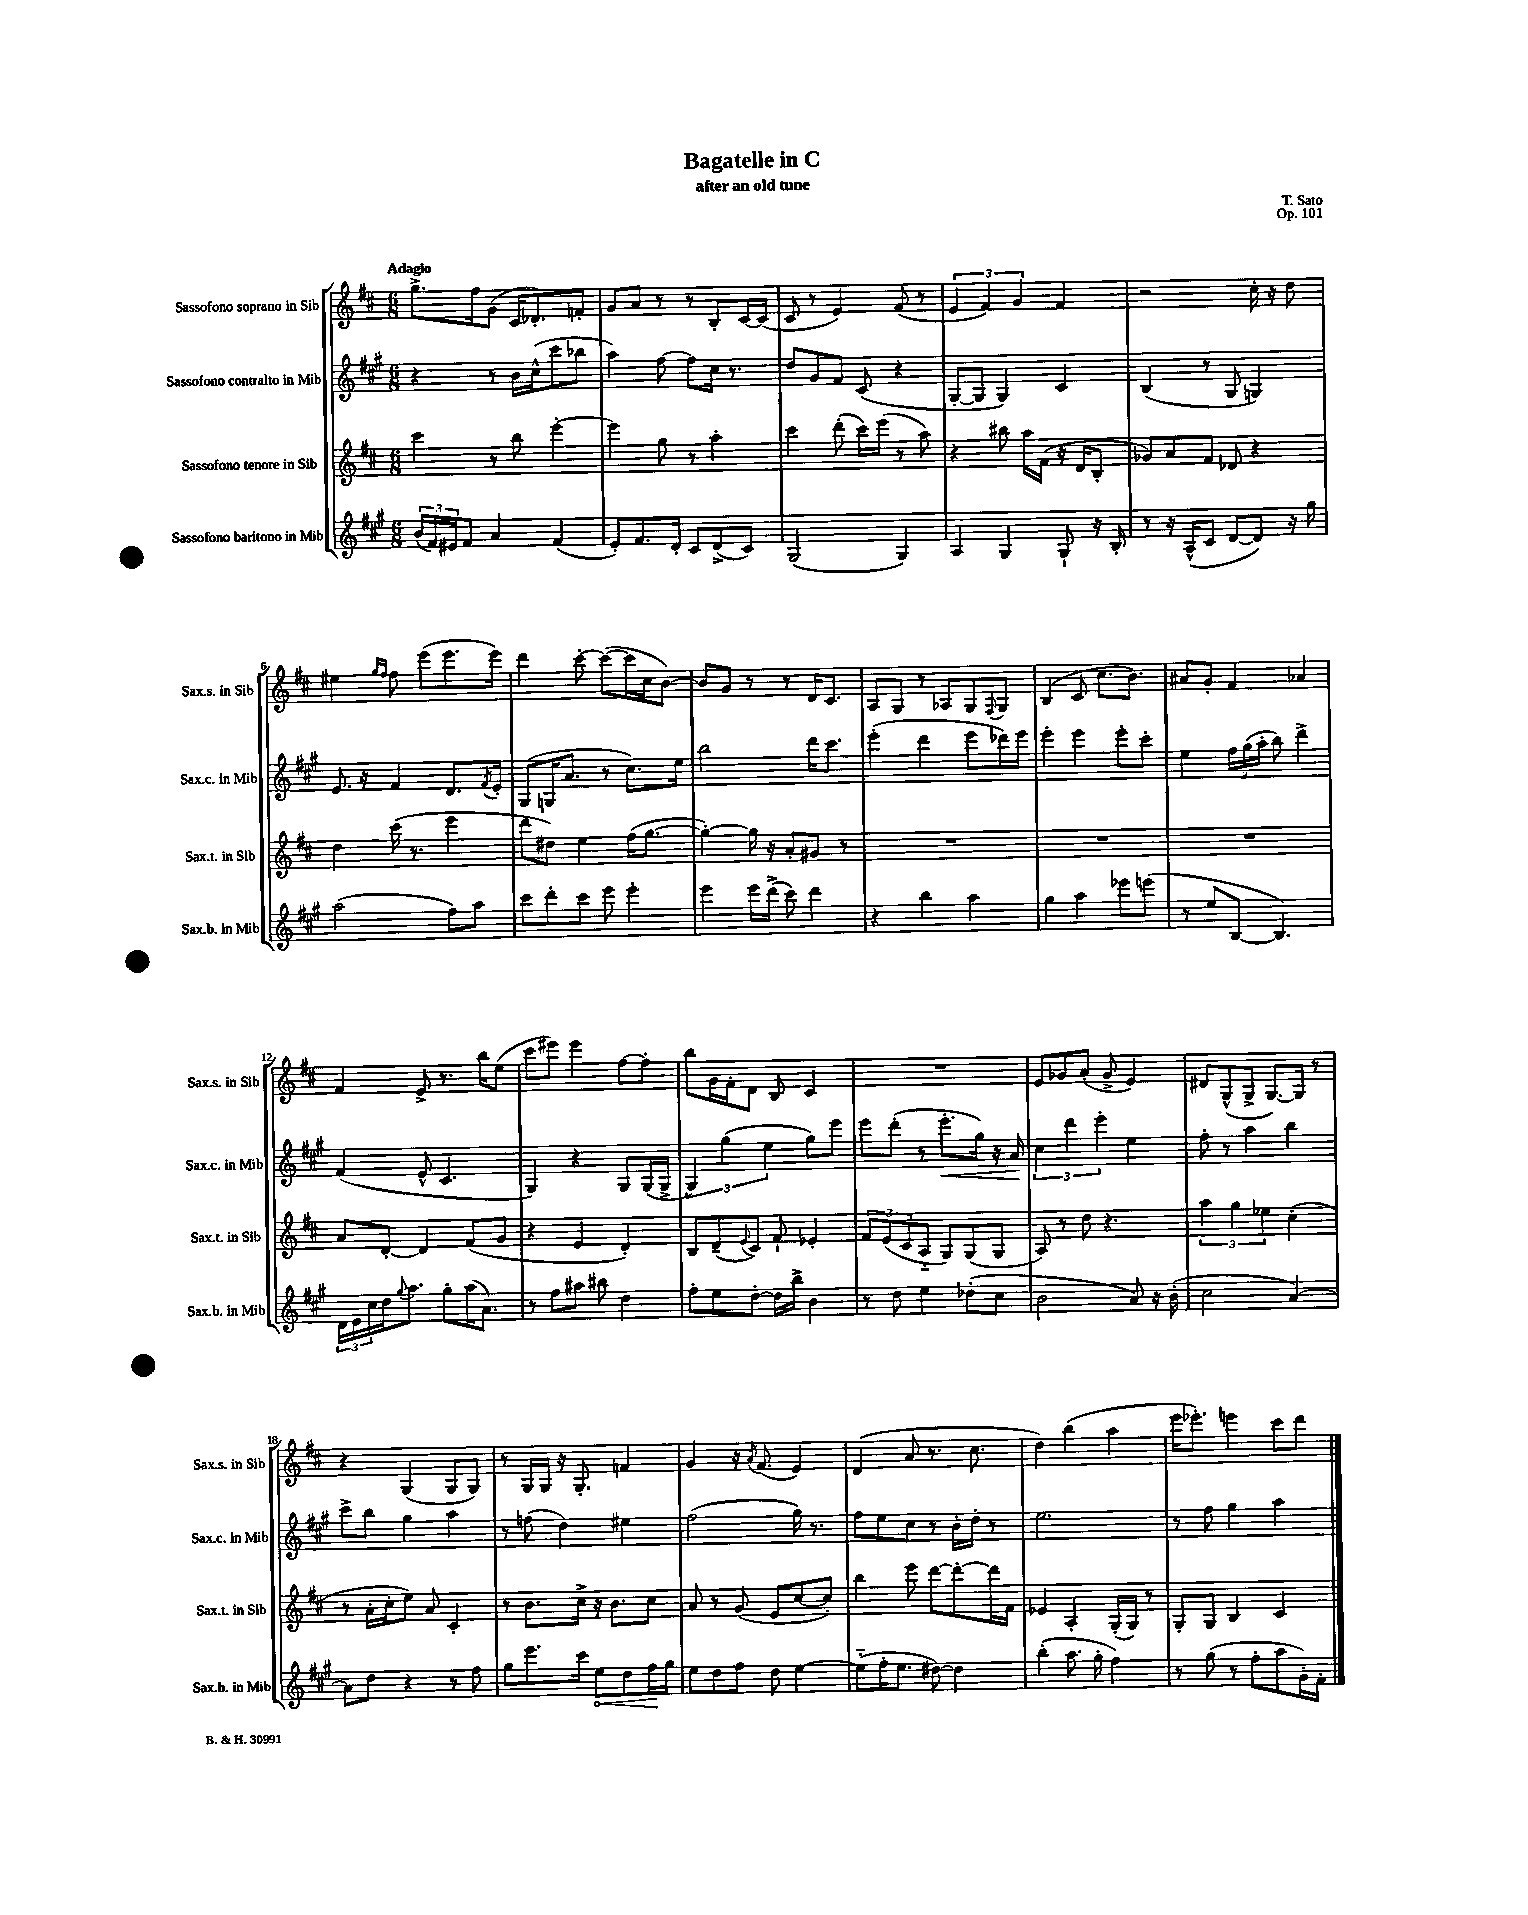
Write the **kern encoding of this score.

**kern	**dynam	**kern	**kern	**dynam	**kern
*part4	*part4	*part3	*part2	*part2	*part1
*staff4	*staff4	*staff3	*staff2	*staff2	*staff1
*I"Sassofono baritono in Mib	*	*I"Sassofono tenore in Sib	*I"Sassofono contralto in Mib	*	*I"Sassofono soprano in Sib
*I'Sax.b. in Mib	*	*I'Sax.t. in Sib	*I'Sax.c. in Mib	*	*I'Sax.s. in Sib
*clefG2	*	*clefG2	*clefG2	*	*clefG2
*k[f#c#g#]	*	*k[f#c#]	*k[f#c#g#]	*	*k[f#c#]
*M6/8	*	*M6/8	*M6/8	*	*M6/8
=1	=1	=1	=1	=1	=1
!	!	!	!	!	!LO:TX:a:B:t=Adagio
(24b/LL	.	4ccc#\	4r	.	8.gg^\L
24f#/)	.	.	.	.	.
24e#X/J	.	.	.	.	.
8f#/J	.	.	.	.	.
.	.	.	.	.	16ff#\k
4a/	.	8r	8r	.	(8g\J
.	.	8bb\	16b\LL	.	16c#/KL
.	.	.	(16cc#^^\J	.	8.d-X'/)
(4f#/	.	[4eee'\	8ccc#\	.	.
.	.	.	8bb-X\J	.	8fn'/J
=2	=2	=2	=2	=2	=2
8e'/L)	.	4eee\]	4aa\)	.	8g/L
8.f#/	.	.	.	.	8a/J
.	.	8gg\	[8ff#\	.	8r
16d'/Jk	.	.	.	.	.
8c#/L	.	8r	8ff#\L]	.	8r
(8d^/	.	4aa'\	16cc#\Jk	.	8B'/L
.	.	.	8.r	.	.
8c#/J)	.	.	.	.	[16c#/L
.	.	.	.	.	(16c#/JJ]
=3	=3	=3	=3	=3	=3
(2G#/	.	4ccc#\	8dd/L	.	8c#/
.	.	.	8g#/	.	8r
.	.	(8ddd'\	8f#/J	.	4e/)
.	.	16ccc#\LL)	(8c#/	.	.
.	.	(16eee\JJ	.	.	.
4G#/)	.	8r	4r	.	(8f#/
.	.	8aa\)	.	.	8r
=4	=4	=4	=4	=4	=4
4A/	.	4r	[8G#'/L	.	6e/
.	.	.	8G#/J]	.	.
.	.	.	.	.	6f#/)
4G#/	.	8bb#X\	4G#/)	.	.
.	.	.	.	.	6g/
.	.	16aa\LL	.	.	.
.	.	(16f#\JJ	.	.	.
8G#`/	.	16r	4c#/	.	4f#/
.	.	16d/KL	.	.	.
16r	.	8B'/J	.	.	.
16B'/	.	.	.	.	.
=5	=5	=5	=5	=5	=5
8r	.	8g-X/L)	(4B/	.	2r
16r	.	8a/	.	.	.
(16A^^/KL	.	.	.	.	.
8c#/J	.	8f#/J	8r	.	.
[8d/L	.	8d-X/	8G#/	.	.
8d/J])	.	4r	4Gn/)	.	16cc#'\
.	.	.	.	.	16r
16r	.	.	.	.	8dd\
16gg#\	.	.	.	.	.
!!LO:LB:g=z
=6	=6	=6	=6	=6	=6
(2aa\	.	4dd\	8.e/	.	4ee#X\
.	.	.	16r	.	.
.	.	.	.	.	16qqgg/LL
.	.	.	.	.	16qqff#/JJ
.	.	(16ccc#\	4f#/	.	8ff#\
.	.	8.r	.	.	.
.	.	.	.	.	(8eee\L
8ff#\L)	.	4eee\	8.d/L	.	8.eee\
8aa\J	.	.	.	.	.
.	.	.	8qf#/	.	.
.	.	.	16e'/Jk	.	16eee\Jk)
=7	=7	=7	=7	=7	=7
8ccc#\L	.	8ddd\L	(8G#/L	.	4ddd\
8ddd'\	.	8dd#X\J)	16Gn/K	.	.
.	.	.	8.a/J	.	.
8ccc#\J	.	4ee\	.	.	[8ccc#'\
8eee\	.	.	8r	.	(8ccc#\L_
4eee'\	.	(16ff#\KL	8.cc#\L)	.	16ccc#\L]
.	.	[8.gg\J	.	.	16cc#\J
.	.	.	.	.	[8b\J)
.	.	.	16ee\Jk	.	.
=8	=8	=8	=8	=8	=8
4eee\	.	4gg'\_)	2bb\	.	8b/L]
.	.	.	.	.	8g/J
16eee\LL	.	16gg\]	.	.	8r
(16ddd^\JJ	.	16r	.	.	.
8ccc#\)	.	8a'/L	.	.	8r
4ddd\	.	8g#X/J	16ddd\KL	.	16d/KL
.	.	.	8.ccc#\J	.	8.c#/J
.	.	8r	.	.	.
=9	=9	=9	=9	=9	=9
4r	.	2.r	(4eee'\	.	8A/L
.	.	.	.	.	8G/J
4bb\	.	.	4ddd\	.	8r
.	.	.	.	.	8A-X/L
4aa\	.	.	8eee\L	.	8G/
.	.	.	.	.	8qqF#/
.	.	.	16ddd-X\L)	.	8G/J
.	.	.	16eee\JJ	.	.
=10	=10	=10	=10	=10	=10
4gg#\	.	2.r	4eee'\	.	(4B/
4aa\	.	.	4eee\	.	8c#/
.	.	.	.	.	8.cc#\L
8eee-X\L	.	.	8eee'\L	.	.
.	.	.	.	.	8.b\J)
(8eeen\J	.	.	8ccc#'\J	.	.
=11	=11	=11	=11	=11	=11
8r	.	2.r	4ee\	.	8a#X/L
8ee/L	.	.	.	.	8g'/J
[8B/J	.	.	24ff#\LL	.	4f#/
.	.	.	(24gg#\	.	.
.	.	.	24aa'\JJ	.	.
4.B/])	.	.	8bb\)	.	.
.	.	.	4ddd^\	.	4a-X/
!!LO:LB:g=z
=12	=12	=12	=12	=12	=12
24d\LL	.	8a/L	(4f#/	.	4f#/
24e\	.	.	.	.	.
24cc#\	.	.	.	.	.
16dd\J	.	[8d'/J	.	.	.
8qqgg#/	.	.	.	.	.
8.aa\J	.	.	.	.	.
.	.	4d/]	8e^^/	.	8e^/
8gg#'\L	.	.	4.c#/	.	8.r
(16aa\K	.	(8f#/L	.	.	.
8.a\J)	.	.	.	.	16bb\KL
.	.	8g/J	.	.	(8ee\J
=13	=13	=13	=13	=13	=13
8r	.	4r	4G#/)	.	8ccc#\L
8ff#\L	.	.	.	.	8eee#X\J)
8aa#X\J	.	4e/	4r	.	4eee#\
8bb#X\	.	.	.	.	.
4dd\	.	4d'/)	8G#/L	.	[8ff#\L
.	.	.	(16G#/L	.	8ff#'\J]
.	.	.	16G#^/JJ	.	.
=14	=14	=14	=14	=14	=14
8ff#'\L	.	8B/L	6G#/)	.	8bb\L
8ee\	.	(8d~/	.	.	16g\L
.	.	.	(6gg#\	.	.
.	.	.	.	.	16f#'\J
.	.	8qqe/	.	.	.
[8dd'\J	.	8c#/J)	.	.	8d\J
.	.	.	6ee\	.	.
16dd\LL]	.	8f#`/	.	.	8B/
16bb^\JJ	.	.	.	.	.
4b\	.	4e-X'/	8gg#\L)	.	4c#/
.	.	.	8eee\J	.	.
=15	=15	=15	=15	=15	=15
8r	.	12f#/L	8eee\L	.	2.r
.	.	(12e/	.	.	.
8dd\	.	.	(8ddd'\J	.	.
.	.	12c#/	.	.	.
4ee\	.	8A/J	8r	.	.
!	!	!	!	!LO:HP:b	!
.	.	8G/L)	8.eee'\L	<	.
(8dd-X'\L	.	(8G/	.	.	.
.	.	.	16gg#\Jk)	.	.
8cc#\J	.	8G/J	16r	.	.
.	.	.	16a/	.	.
.	.	.	.	[	.
=16	=16	=16	=16	=16	=16
2b\	.	8A/)	6cc#\	.	8e/L
.	.	8r	.	.	8g-X/
.	.	.	6ddd\	.	.
.	.	8dd\	.	.	(8a'/J
.	.	.	6eee'\	.	.
.	.	4.r	.	.	8g-^/
8a/)	.	.	4ee\	.	4e/)
16r	.	.	.	.	.
(16b'\	.	.	.	.	.
=17	=17	=17	=17	=17	=17
2cc#\	.	6aa\	8ff#'\	.	8d#X/L
.	.	.	8r	.	(8G^^/
.	.	6gg\	.	.	.
.	.	.	4aa\	.	8G^/J
.	.	6ee-X\	.	.	.
.	.	.	.	.	[8.G/L)
[4a/)	.	(4cc#'\	4bb\	.	.
.	.	.	.	.	16G/Jk]
.	.	.	.	.	8r
!!LO:LB:g=z
=18	=18	=18	=18	=18	=18
8a\L]	.	8r	8ccc#^\L	.	4r
8dd\J	.	16a'\LL	8bb\J	.	.
.	.	16cc#'\J	.	.	.
4r	.	8ee\J)	4gg#\	.	(4G/
.	.	8a/	.	.	.
8r	.	4c#'/	4aa\	.	8G/L
8ff#\	.	.	.	.	8G/J)
=19	=19	=19	=19	=19	=19
8gg#\L	.	8r	8r	.	8r
8.eee\	.	8.b\L	(8ffn\	.	16G/LL
.	.	.	.	.	16G/JJ
.	.	.	4dd\)	.	16r
16ccc#\Jk	.	16cc#^\Jk	.	.	8.G'/
!	!LO:HP:b	!	!	!	!
8ee\L	<	16r	.	.	.
.	.	8.b\L	.	.	.
8dd\	.	.	4ee#X\	.	4fn/
16ff#\L	.	8cc#\J	.	.	.
16gg#\JJ	[	.	.	.	.
=20	=20	=20	=20	=20	=20
8ee\L	.	8a/	(2ff#\	.	4g/
8dd\	.	8r	.	.	.
8ff#\J	.	(8g/	.	.	16r
.	.	.	.	.	8qa/
.	.	.	.	.	(8.f#/
8dd\	.	8e/L	.	.	.
[4ee\	.	[8cc#/	16gg#\)	.	4e/)
.	.	.	8.r	.	.
.	.	8cc#'/J])	.	.	.
=21	=21	=21	=21	=21	=21
(8ee\L]	.	4bb\	8ff#\L	.	(4d/
16ff#'\K	.	.	8ee\	.	.
8.ee\J	.	.	.	.	.
.	.	8eee\	8cc#\J	.	8a/
[8dd#X\)	.	[8ddd\L	8r	.	8.r
4dd#\]	.	8ddd'\_	16b'\LL	.	.
.	.	.	16dd'\JJ	.	8.cc#\
.	.	16ddd\L]	8r	.	.
.	.	16f#\JJ	.	.	.
=22	=22	=22	=22	=22	=22
(4bb'\	.	4e-X/	2.ee\	.	4dd\)
8.aa\	.	4A'/	.	.	(4bb\
16gg#'\	.	.	.	.	.
4ff#\)	.	(16G'/LL	.	.	4aa\
.	.	16G/JJ)	.	.	.
.	.	8r	.	.	.
=23	=23	=23	=23	=23	=23
8r	.	8G'/L	8r	.	16eee\KL
.	.	.	.	.	8.eee-X'\J)
(8gg#\	.	8G/J	8ff#\	.	.
8r	.	4B/	4gg#\	.	4eeen\
8ff#'\L	.	.	.	.	.
8aa\	.	4c#/	4aa\	.	8ccc#\L
16g#'\L)	.	.	.	.	8ddd\J
16f#'\JJ	.	.	.	.	.
==	==	==	==	==	==
*-	*-	*-	*-	*-	*-
